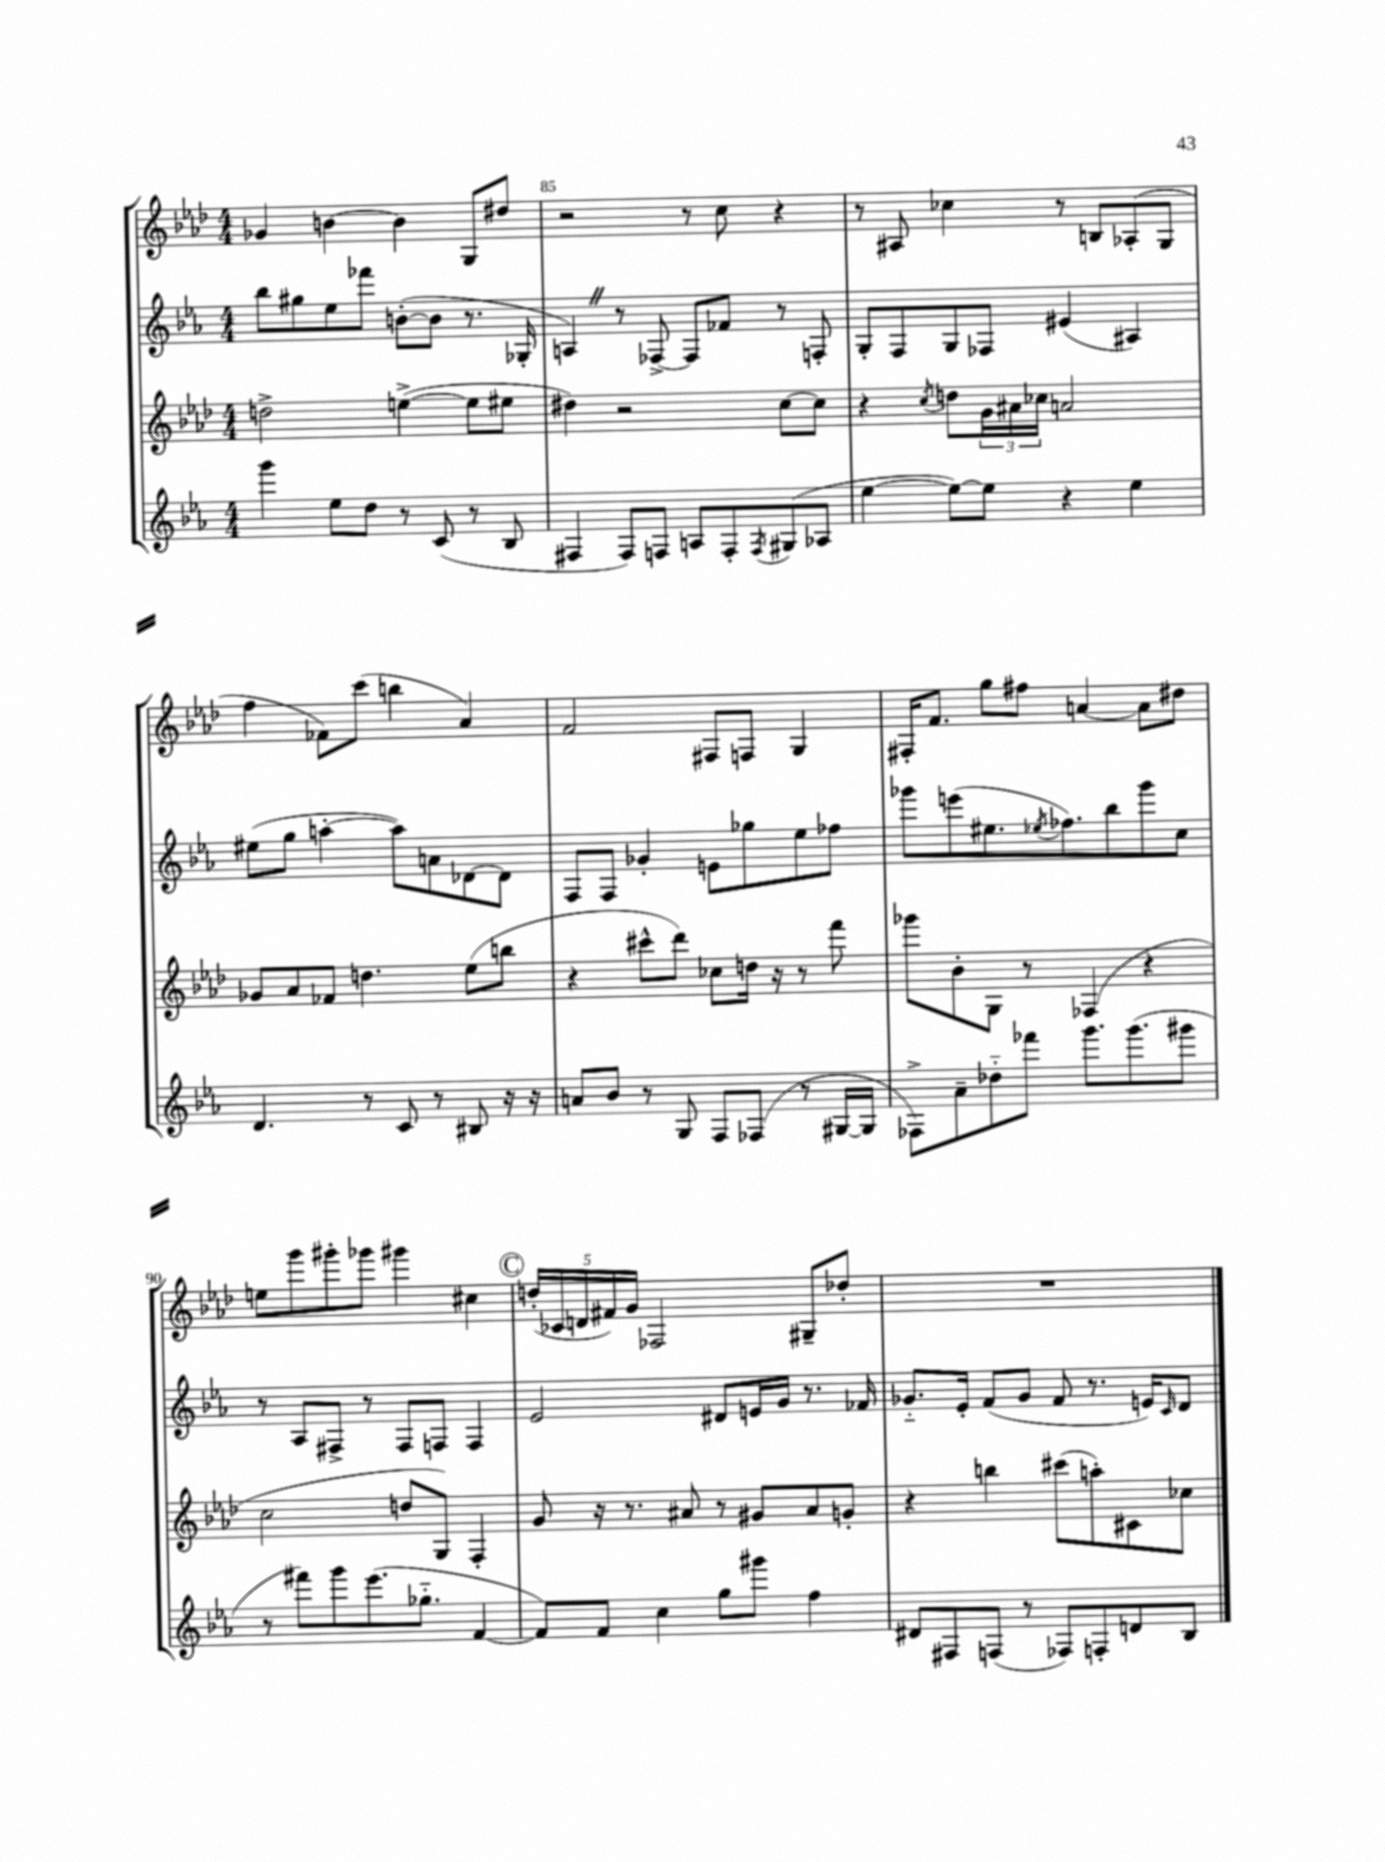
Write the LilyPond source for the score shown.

<<
\new StaffGroup <<
\new Staff = "s0" {
    \clef treble \key aes \major \numericTimeSignature \time 4/4
    ges'4 b'4~ b'4 g8 dis''8 |
    r2 r8 c''8 r4 |
    r8 ais8 ces''4 r8 b8 aes8-.( g8 |
    f''4 fes'8) c'''8( b''4 aes'4) |
    f'2 fis8 f8 g4 |
    fis16-. f'8. g''8 fis''8 a'4~ a'8 dis''8 |
    e''8 g'''8 gis'''8-. ges'''8 gis'''4 cis''4 |
    \mark \markup { \circle "C" } \tuplet 5/4 { d''16-.( ces'16 d'16 fis'16) g'16 } fes2 gis8-- des''8-. |
    R1 \bar "|." |
}
\new Staff = "s1" {
    \clef treble \key ees \major \numericTimeSignature \time 4/4
    bes''8 gis''8 ees''8 fes'''8 b'8~-.( b'8 r8. ges16-. |
    a4) \once \override BreathingSign.text = \markup { \musicglyph "scripts.caesura.straight" } \breathe r8 fes8~-> fes8 fes'8 r8 f8-. |
    g8-. f8 g8 fes8 eis'4( ais4) |
    eis''8( g''8 a''4~-. a''8) a'8 des'8~ des'8 |
    f8 f8 ges'4-. e'8 ges''8 ees''8 fes''8 |
    ges'''8 e'''8( eis''8. \acciaccatura { ees''8 } fes''8.) bes''8 ges'''8 c''8 |
    r8 aes8 fis8-> r8 fis8 f8 f4 |
    \mark \markup { \circle "C" } ees'2 dis'8 e'16 g'16 r8. fes'16 |
    ges'8.-_ ees'16-. f'8( ges'8 f'8 r8. e'16) \grace { c'16 } d'8 \bar "|." |
}
\new Staff = "s2" {
    \clef treble \key aes \major \numericTimeSignature \time 4/4
    d''2-> e''4~->( e''8 eis''8 |
    dis''4) r2 c''8~ c''8 |
    r4 \acciaccatura { c''8 } d''8 \tuplet 3/2 { g'16 ais'16 ces''16 } a'2 |
    ges'8 aes'8 fes'8 d''4. ees''8( b''8 |
    r4 cis'''8-^ des'''8) ces''8 d''16 r16 r8 f'''8 |
    ges'''8 bes'8-. g8 r8 fes4( r4 |
    c''2 d''8 g8) f4-. |
    \mark \markup { \circle "C" } g'8 r16 r8. ais'8 r8 gis'8 ais'8 g'8-. |
    r4 b''4 cis'''8( a''8-.) cis'8 ces''8 \bar "|." |
}
\new Staff = "s3" {
    \clef treble \key ees \major \numericTimeSignature \time 4/4
    g'''4 ees''8 d''8 r8 c'8( r8 bes8 |
    fis4 fis8) f8 a8 f8-. \acciaccatura { f8 } gis8( aes8 |
    ees''4~ ees''8~) ees''8 r4 ees''4 |
    d'4. r8 c'8 r8 bis8 r16 r16 |
    a'8 bes'8 r8 g8 f8 fes8( r8 gis16~ gis16 |
    fes8->) aes'8-- des''8-_ fes'''8 g'''8. g'''8.( gis'''8 |
    r8 fis'''8) g'''8 ees'''8.( ges''8.-_ f'4~ |
    \mark \markup { \circle "C" } f'8) f'8 c''4 g''8 gis'''8 f''4 |
    dis'8 fis8 f8( r8 fes8) f8-. d'8 bes8 \bar "|." |
}
>>
>>
\layout { \context { \Score currentBarNumber = #84 \override BarNumber.break-visibility = ##(#f #t #t) barNumberVisibility = #(every-nth-bar-number-visible 5) } }
